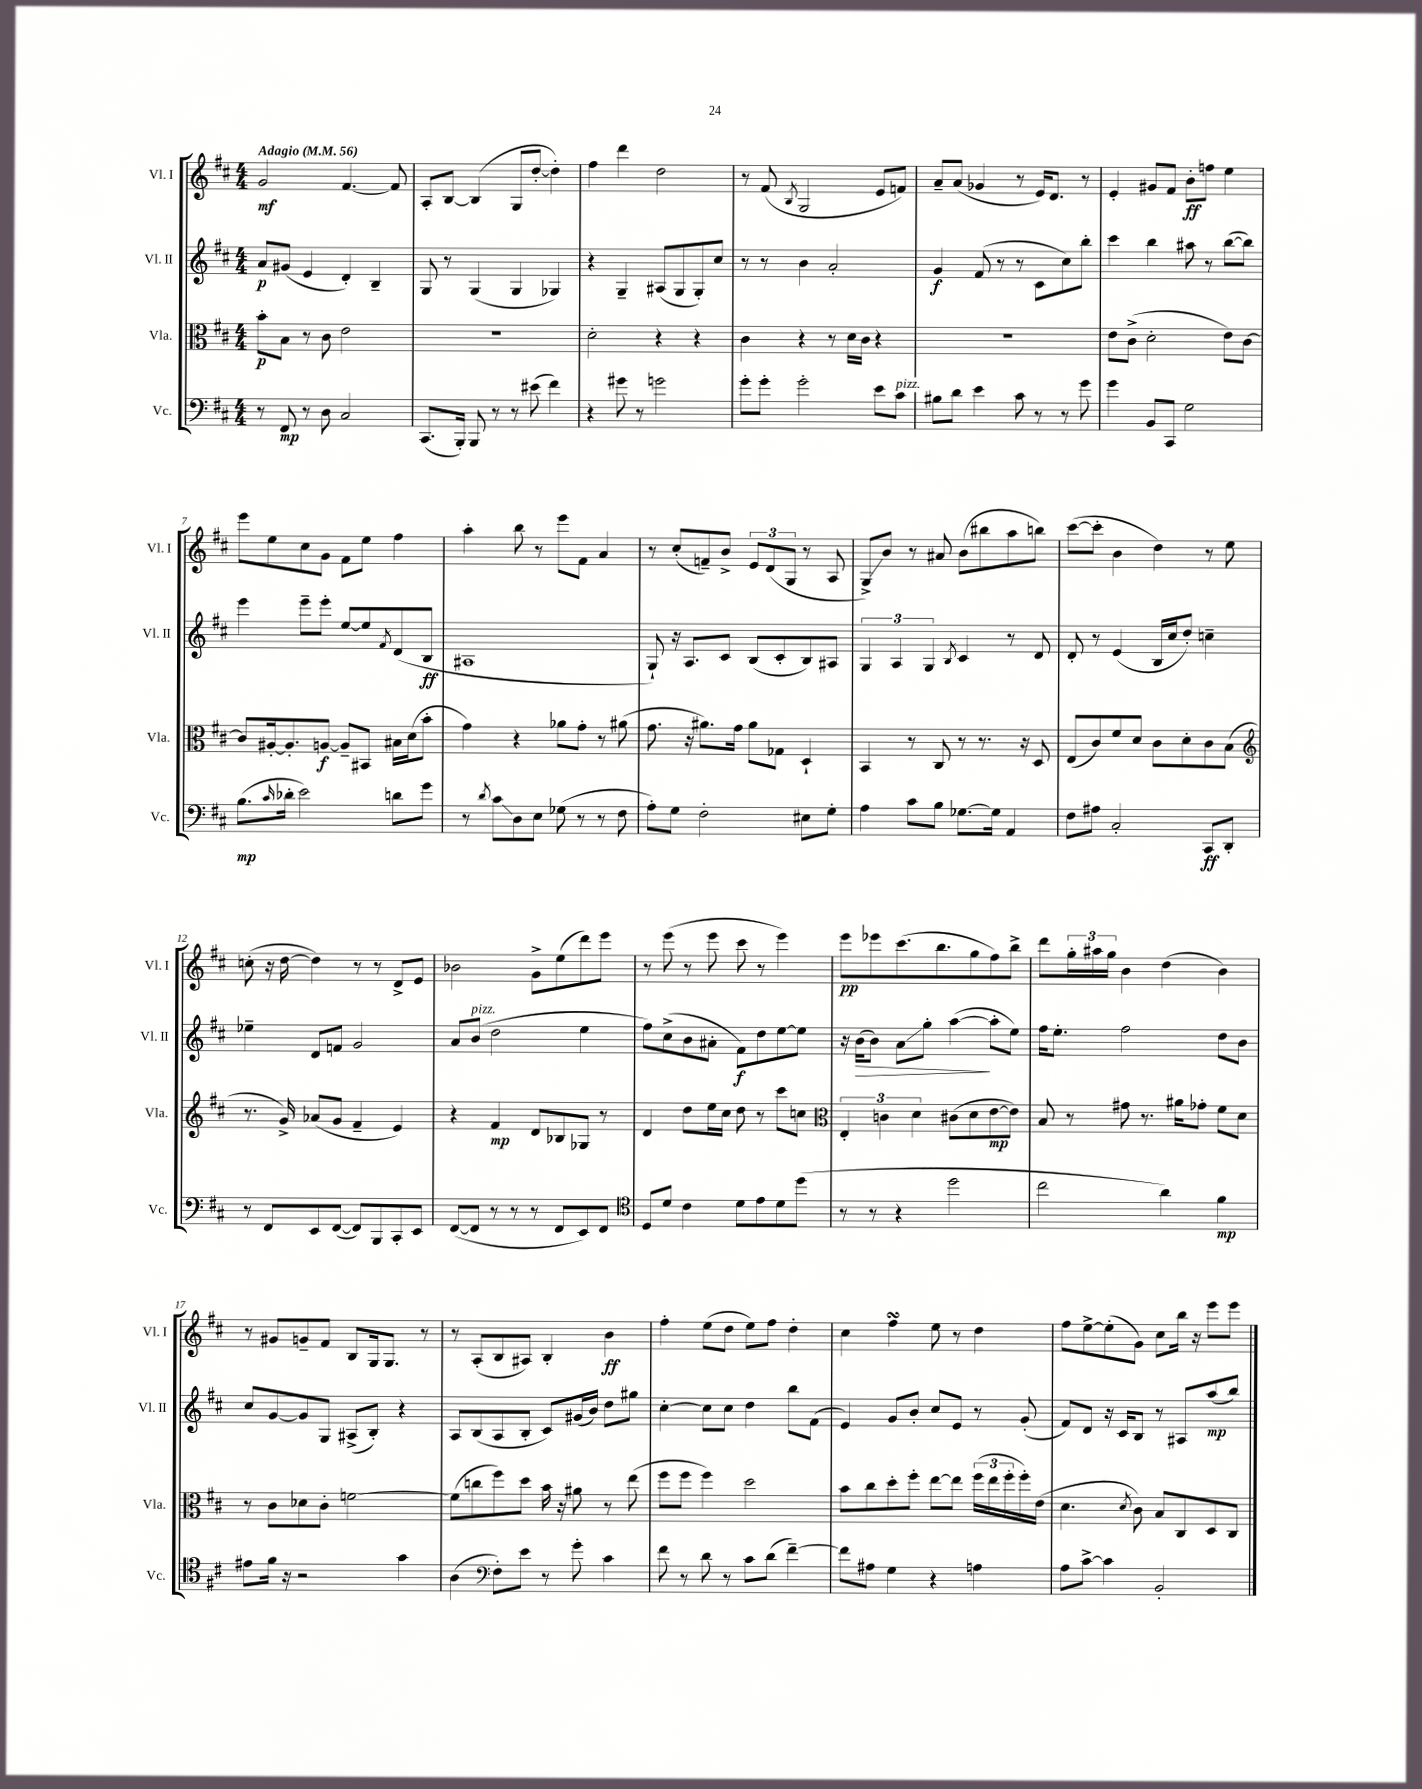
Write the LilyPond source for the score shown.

<<
\new StaffGroup <<
\new Staff = "s0" \with { instrumentName = "Vl. I" shortInstrumentName = "Vl. I" } {
    \clef treble \key d \major \numericTimeSignature \time 4/4 \tempo "Adagio" 4 = 56
    g'2\mf fis'4.~ fis'8 |
    a8-. b8~ b4( g8 d''8~-. d''4-.) |
    fis''4 d'''4 d''2 |
    r8 fis'8( \acciaccatura { b8 } g2 e'8 f'8) |
    a'8-- a'8( ges'4 r8 e'16) d'8. r8 |
    e'4-. gis'8 fis'8 \once \override Glissando.style = #'zigzag b'8-.\glissando\ff f''8 e''4 |
    e'''8 e''8 cis''8 g'8 fis'8 e''8 fis''4 |
    a''4-. b''8 r8 e'''8 fis'8 a'4 |
    r8 cis''8-.( f'8--) b'8-> \tuplet 3/2 { e'8 d'8( g8 } r8 a8 |
    g8->\glissando) b'8 r8 ais'8 b'8( bis''8 a''8 b''8) |
    cis'''8~( cis'''8-. b'4 d''4) r8 e''8 |
    c''8-.( r16 d''16~ d''4) r8 r8 d'8-> e'8 |
    bes'2 g'8-> e''8( d'''8) e'''8 |
    r8 e'''8( r8 e'''8 cis'''8 r8 e'''4) |
    e'''8\pp ees'''8 cis'''8.( b''8. g''8 fis''8) b''8-> |
    d'''8 \tuplet 3/2 { g''16-. ais''16 g''16 } b'4 d''4( b'4) |
    r8 gis'8 g'8-- fis'8 b8 g16 g8. r8 |
    r8 a8-.( b8 ais8) b4-. b'4\ff |
    fis''4-. e''8( d''8 e''8) fis''8 d''4-. |
    cis''4 fis''4\turn e''8 r8 d''4 |
    fis''8 e''8~-> e''8-.( g'8) cis''8 b''16 r16 e'''8 e'''8 \bar "|." |
}
\new Staff = "s1" \with { instrumentName = "Vl. II" shortInstrumentName = "Vl. II" } {
    \clef treble \key d \major \numericTimeSignature \time 4/4
    a'8\p gis'8( e'4 d'4-.) b4-- |
    g8 r8 g4( g4 ges4) |
    r4 g4-- ais8( g8 g8-.) cis''8 |
    r8 r8 b'4 a'2-. |
    g'4\f fis'8( r8 r8 cis'8 cis''8) b''8-. |
    cis'''4 b''4 ais''8 r8 b''8~( b''8) |
    e'''4 e'''8-- e'''8-. e''8~ e''8 \acciaccatura { fis'8 } d'8( b8\ff |
    ais1 |
    g8-!) r16 a8. cis'8 b8( cis'8-. b8) ais8 |
    \tuplet 3/2 { g4 a4 g4 } \acciaccatura { b8 } cis'4 r8 d'8 |
    d'8-. r8 e'4( b16 cis''16 d''8-.) c''4-- |
    ees''4-- d'8 f'8 g'2 |
    a'8 b'8^\markup { \italic "pizz." }( d''2 e''4 |
    fis''8) cis''8->( b'8 ais'8-. fis'8\f) d''8 e''8~ e''8 |
    r16 b'16\>( b'8) a'8\glissando g''8-. a''4~\!( a''8-. e''8) |
    fis''16 e''8.-. fis''2 d''8 b'8 |
    cis''8 g'8~ g'8 g8 ais8->( b8-.) r4 |
    a8 b8( a8 b8-. cis'8) gis'16( b'16) d''8 gis''8 |
    cis''4~-. cis''8 cis''8 d''4 b''8 fis'8( |
    e'4) g'8 b'8-. cis''8 e'8 r8 g'8-.( |
    fis'8) d'8 r16 cis'16 b8 r8 ais8 a''8\mp( b''8) \bar "|." |
}
\new Staff = "s2" \with { instrumentName = "Vla." shortInstrumentName = "Vla." } {
    \clef alto \key d \major \numericTimeSignature \time 4/4
    b'8-.\p b8 r8 cis'8 e'2 |
    R1 |
    d'2-. r4 r4 |
    cis'4 r4 r8 d'16 cis'16 r4 |
    R1 |
    e'8 cis'8->( d'2-. e'8) cis'8~ |
    cis'8 ais16~-. ais8.-. a8~\f a8-- bis,8 bis16 d'16( b'8-. |
    g'4) r4 aes'8 g'8-. r8 ais'8( |
    g'8. r16 ais'8.) g'16 ais'8 ges8 d4-! |
    b,4 r8 cis8 r8 r8. r16 d8 |
    e8( cis'8) fis'8 d'8 cis'8 d'8-. cis'8 b8( |
    \clef treble r8. g'16->) aes'8( g'8 fis'4-- e'4) |
    r4 fis'4\mp d'8 bes8 ges8 r8 |
    d'4 d''8 e''16 cis''16 d''8 r8 cis'''8 c''8 |
    \clef alto \tuplet 3/2 { e4-. c'4 d'4 } cis'8( d'8 e'8~\mp e'8) |
    b8 r8 gis'8 r8. ais'16 ges'8-. fis'8 d'8 |
    r8 cis'8 des'8 cis'8-. f'2~ |
    f'8( c''8 fis''8) d''8 b'16 r16 ais'8 r8 e''8( |
    fis''8 fis''8 fis''4) d''2 |
    b'8 cis''8 d''8-. fis''8-. e''8~ e''8 \tuplet 3/2 { fis''16( e''16 fis''16-. } fis''16-.) e'16( |
    d'4. \acciaccatura { d'8 } cis'8) b8 cis8 d8 cis8 \bar "|." |
}
\new Staff = "s3" \with { instrumentName = "Vc." shortInstrumentName = "Vc." } {
    \clef bass \key d \major \numericTimeSignature \time 4/4
    r8 fis,8\mp r8 d8 cis2 |
    cis,8.( b,,16-.) b,,8 r8 r8 eis'8( fis'4) |
    r4 gis'8 r8 g'2 |
    g'8-. g'8-. g'2-. e'8 cis'8^\markup { \italic "pizz." } |
    bis8 d'8 e'4 cis'8 r8 r8 g'8 |
    g'4 b,8 cis,8 g2 |
    b8.\mp( \grace { cis'16 } des'16-. e'2) d'8 g'8 |
    r8 \acciaccatura { d'8 } cis'8\glissando d8 e8 ges8( r8 r8 fis8 |
    a8-.) g8 fis2-. eis8 g8-. |
    a4 cis'8 b8 ges8.~ ges16 a,4 |
    fis8 ais8 cis2-. cis,8\ff d,8-. |
    r8 fis,8 e,8 fis,8~( fis,8) b,,8 cis,8-. e,8 |
    fis,8~( fis,8 r8 r8 r8 fis,8 e,8) fis,8 |
    \clef tenor d8 d'8 cis'4 d'8 e'8 d'8 d''8( |
    r8 r8 r4 d''2 |
    cis''2 a'4) fis'4\mp |
    eis'8 fis'16 r16 r2 g'4 |
    a4( \clef bass fis8-.) e'8 r8 g'8-. cis'4 |
    fis'8 r8 d'8 r8 cis'8 d'8( fis'4~--) |
    fis'8 ais8 g4 r4 a4 |
    a8 cis'8~-> cis'4 b,2-. \bar "|." |
}
>>
>>
